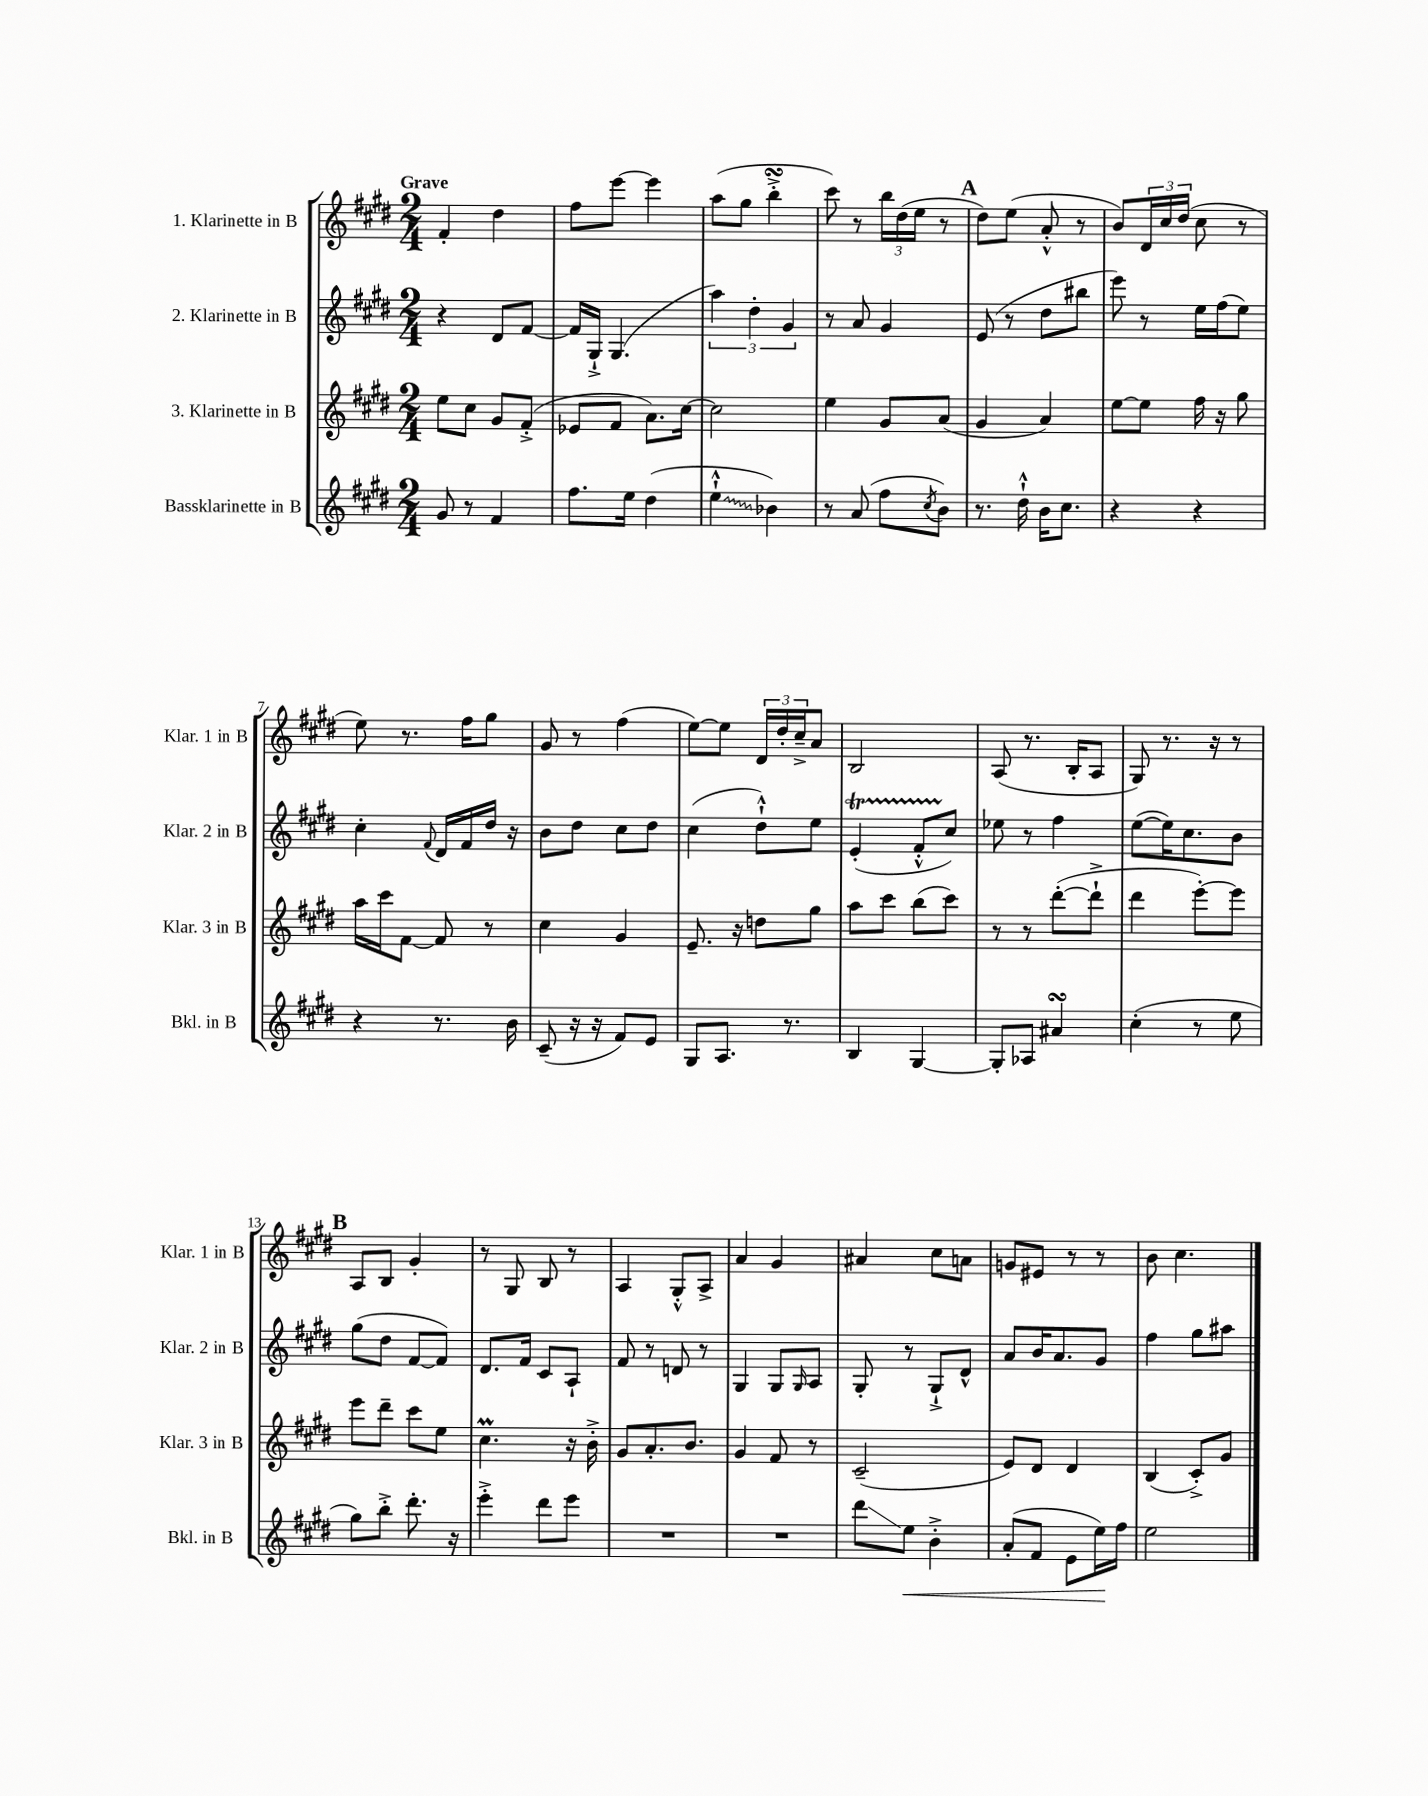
<<
\new StaffGroup <<
\new Staff = "s0" \with { instrumentName = "1. Klarinette in B" shortInstrumentName = "Klar. 1 in B" } {
    \clef treble \key e \major \numericTimeSignature \time 2/4 \tempo "Grave"
    fis'4-. dis''4 |
    fis''8 e'''8~ e'''4 |
    a''8( gis''8 b''4-.->\turn |
    cis'''8) r8 \tuplet 3/2 { b''16 dis''16( e''16 } r8 |
    \mark \markup { \bold "A" } dis''8) e''8( a'8-.-^ r8 |
    b'8) \tuplet 3/2 { dis'16 cis''16 dis''16( } cis''8 r8 |
    e''8) r8. fis''16 gis''8 |
    gis'8 r8 fis''4( |
    e''8~) e''8 \tuplet 3/2 { dis'16 dis''16-. cis''16---> } a'8 |
    b2 |
    a8( r8. b16-. a8 |
    gis8) r8. r16 r8 |
    \mark \markup { \bold "B" } a8 b8 gis'4-. |
    r8 gis8 b8 r8 |
    a4 gis8-.-^ a8-> |
    a'4 gis'4 |
    ais'4 cis''8 a'8 |
    g'8 eis'8 r8 r8 |
    b'8 cis''4. \bar "|." |
}
\new Staff = "s1" \with { instrumentName = "2. Klarinette in B" shortInstrumentName = "Klar. 2 in B" } {
    \clef treble \key e \major \numericTimeSignature \time 2/4
    r4 dis'8 fis'8~ |
    fis'16 gis16-!-> gis4.( |
    \tuplet 3/2 { a''4) dis''4-. gis'4 } |
    r8 a'8 gis'4 |
    \mark \markup { \bold "A" } e'8( r8 dis''8 bis''8 |
    e'''8) r8 e''16 fis''16( e''8) |
    cis''4-. \appoggiatura { fis'8 } dis'16 fis'16 dis''16 r16 |
    b'8 dis''8 cis''8 dis''8 |
    cis''4( dis''8-!-^) e''8 |
    e'4-.\startTrillSpan( fis'8-.-^ cis''8\stopTrillSpan) |
    ees''8 r8 fis''4 |
    e''8~( e''16) cis''8. b'8 |
    \mark \markup { \bold "B" } gis''8( dis''8 fis'8~ fis'8) |
    dis'8. fis'16 cis'8 a8-! |
    fis'8 r8 d'8 r8 |
    gis4 gis8 \grace { gis16 } a8 |
    gis8-. r8 gis8-!-> dis'8-^ |
    a'8 b'16 a'8. gis'8 |
    fis''4 gis''8 ais''8 \bar "|." |
}
\new Staff = "s2" \with { instrumentName = "3. Klarinette in B" shortInstrumentName = "Klar. 3 in B" } {
    \clef treble \key e \major \numericTimeSignature \time 2/4
    e''8 cis''8 gis'8 fis'8-.->( |
    ees'8 fis'8 a'8.) cis''16~ |
    cis''2 |
    e''4 gis'8 a'8( |
    \mark \markup { \bold "A" } gis'4 a'4) |
    e''8~ e''8 fis''16 r16 gis''8 |
    a''16 cis'''16 fis'8~ fis'8 r8 |
    cis''4 gis'4 |
    e'8.-- r16 d''8 gis''8 |
    a''8 cis'''8 b''8( cis'''8) |
    r8 r8 dis'''8~-.( dis'''8-!-> |
    dis'''4 e'''8~-.) e'''8 |
    \mark \markup { \bold "B" } e'''8 dis'''8-- cis'''8 e''8 |
    cis''4.\prall r16 b'16-.-> |
    gis'8 a'8.-. b'8. |
    gis'4 fis'8 r8 |
    cis'2--( |
    e'8) dis'8 dis'4 |
    b4( cis'8-.->) gis'8 \bar "|." |
}
\new Staff = "s3" \with { instrumentName = "Bassklarinette in B" shortInstrumentName = "Bkl. in B" } {
    \clef treble \key e \major \numericTimeSignature \time 2/4
    gis'8 r8 fis'4 |
    fis''8. e''16 dis''4( |
    \once \override Glissando.style = #'zigzag e''4-!-^\glissando bes'4) |
    r8 a'8( fis''8 \acciaccatura { cis''8 } b'8) |
    \mark \markup { \bold "A" } r8. dis''16-!-^ b'16 cis''8. |
    r4 r4 |
    r4 r8. b'16 |
    cis'8--( r16 r16 fis'8) e'8 |
    gis8 a8. r8. |
    b4 gis4~ |
    gis8-. aes8 ais'4\turn |
    cis''4-.( r8 e''8 |
    \mark \markup { \bold "B" } gis''8) b''8-.-> dis'''8.-. r16 |
    e'''4-.-> dis'''8 e'''8 |
    R2 |
    R2 |
    dis'''8\glissando e''8\< b'4-.-> |
    a'8-.( fis'8 e'8 e''16\!) fis''16 |
    e''2 \bar "|." |
}
>>
>>
